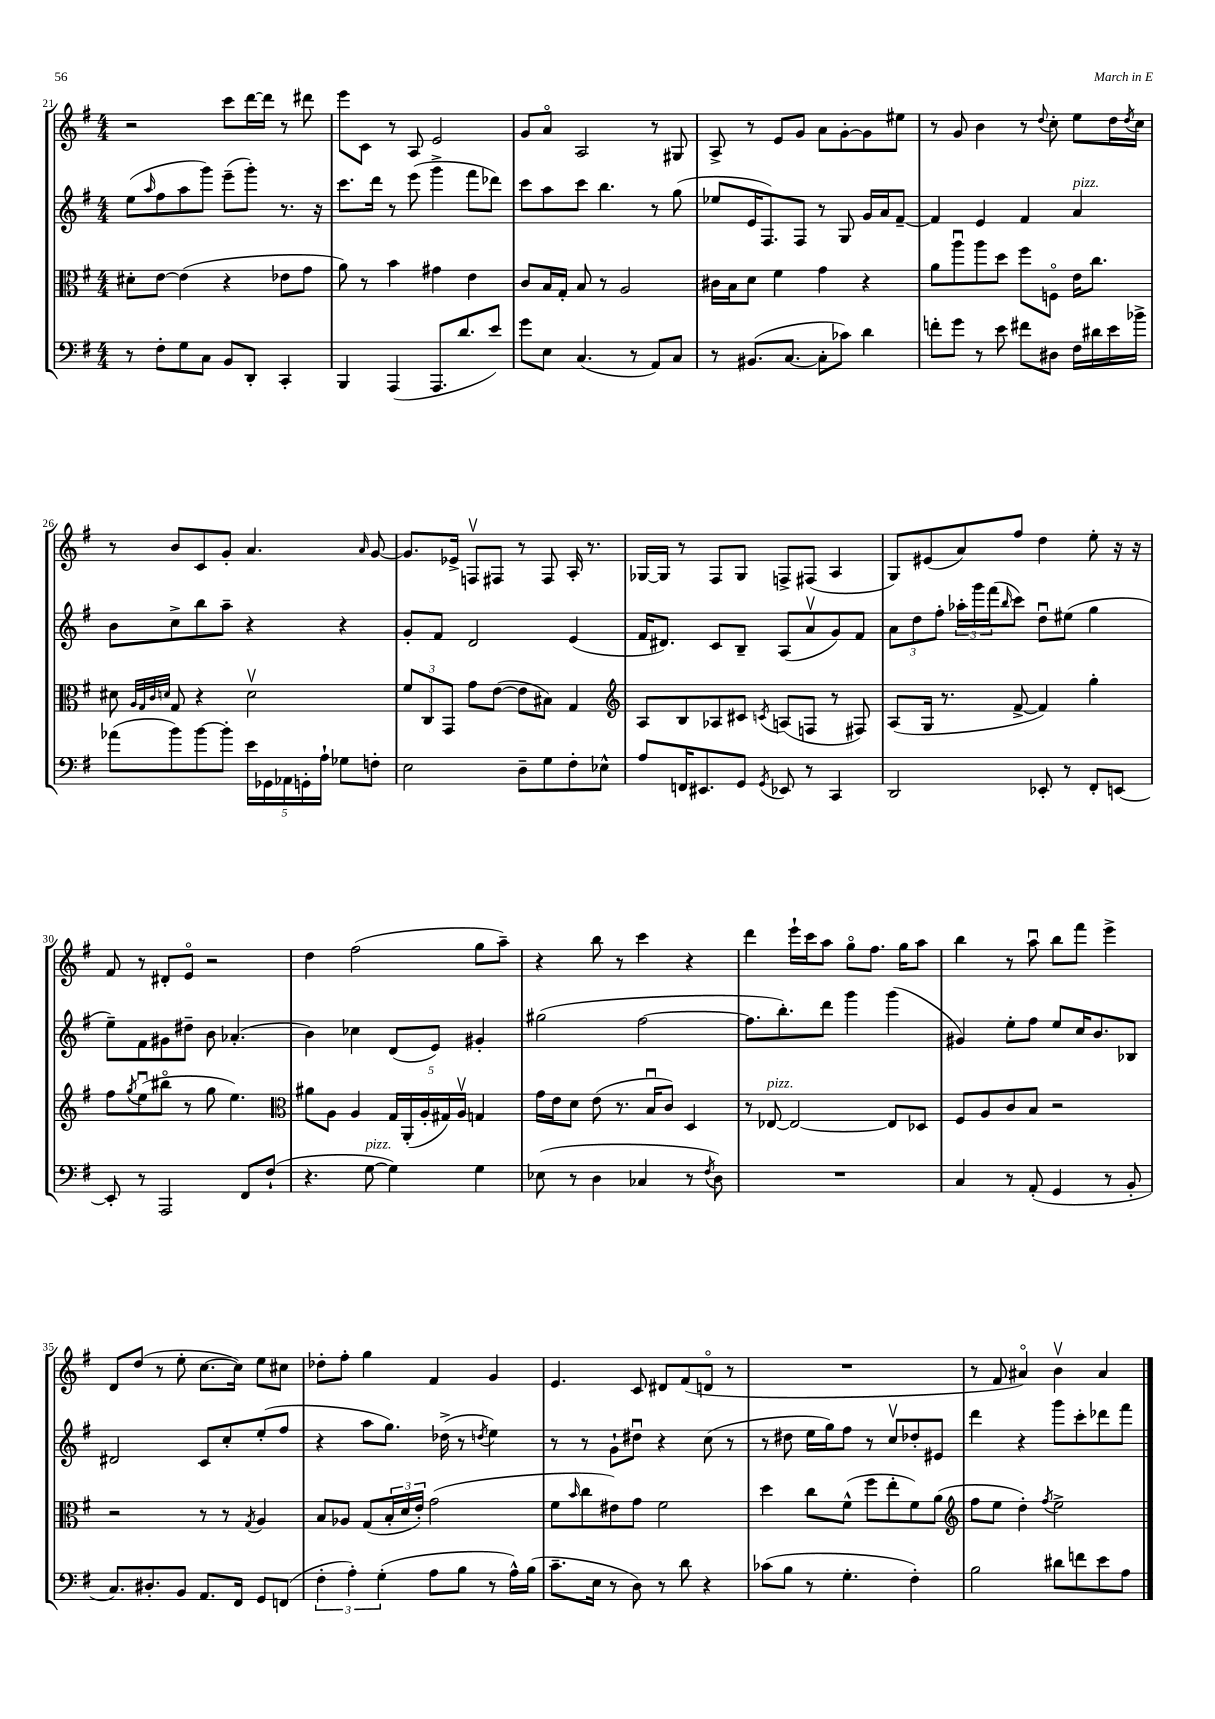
<<
\new StaffGroup <<
\new Staff = "s0" {
    \clef treble \key g \major \numericTimeSignature \time 4/4
    r2 c'''8 d'''16~ d'''16 r8 dis'''8 |
    e'''8 c'8 r8 a8 e'2 |
    g'8 a'8\flageolet a2 r8 gis8 |
    a8-> r8 e'8 g'8 a'8 g'8~-. g'8 eis''8 |
    r8 g'8 b'4 r8 \appoggiatura { d''8 } c''8-. e''8 d''16 \acciaccatura { d''8 } c''16 |
    r8 b'8 c'8 g'8-. a'4. \grace { a'16 } g'8~ |
    g'8. ees'16-> f8\upbow fis8 r8 fis8 a16-. r8. |
    ges16~ ges16 r8 fis8 ges8 f8-> fis8( a4 |
    g8) eis'8( a'8) fis''8 d''4 e''8-. r16 r16 |
    fis'8 r8 dis'8-. e'8\flageolet r2 |
    d''4 fis''2( g''8 a''8--) |
    r4 b''8 r8 c'''4 r4 |
    d'''4 e'''16-! c'''16 a''8 g''8\flageolet fis''8. g''16 a''8 |
    b''4 r8 a''8\downbow b''8 fis'''8 e'''4-> |
    d'8 d''8( r8 e''8-. c''8.~ c''16) e''8 cis''8 |
    des''8-. fis''8-. g''4 fis'4 g'4 |
    e'4. c'8 dis'8 fis'8( d'8\flageolet r8 |
    R1 |
    r8 fis'8 ais'4\flageolet) b'4\upbow ais'4 \bar "|." |
}
\new Staff = "s1" {
    \clef treble \key g \major \numericTimeSignature \time 4/4
    e''8( \grace { a''16 } fis''8 a''8 g'''8) e'''8--( g'''8-.) r8. r16 |
    c'''8. d'''16 r8 e'''8( g'''4-> fis'''8 des'''8) |
    c'''8 a''8 c'''8 b''4. r8 g''8( |
    ees''8 e'16 fis8.) fis8 r8 g8 g'16 a'16 fis'8~-- |
    fis'4 e'4 fis'4 a'4^\markup { \italic "pizz." } |
    b'8 c''8-> b''8 a''8-- r4 r4 |
    g'8-. fis'8 d'2 e'4( |
    fis'16 dis'8.) c'8 b8-- a8( a'8\upbow g'8) fis'8 |
    \tuplet 3/2 { a'8 d''8 fis''8-. } \tuplet 3/2 { aes''16-. g'''16 fis'''16( } \grace { b''16 } c'''8) d''8\downbow eis''8( g''4 |
    e''8--) fis'8 gis'8 dis''8-- b'8 aes'4.-.( |
    b'4) ces''4 d'8( e'8) gis'4-. |
    gis''2( fis''2~ |
    fis''8. b''8.-.) d'''8 g'''4 g'''4( |
    gis'4) e''8-. fis''8 e''8 c''16 b'8. bes8 |
    dis'2 c'8 c''8-. e''8-.( fis''8 |
    r4 a''8 g''8.) des''16->( r8 \acciaccatura { d''8 } e''4) |
    r8 r8 g'8-! dis''8\downbow r4 c''8( r8 |
    r8 dis''8 e''16 g''16) fis''8 r8 c''8\upbow des''8-. eis'8 |
    d'''4 r4 g'''8 c'''8-. des'''8 fis'''8 \bar "|." |
}
\new Staff = "s2" {
    \clef alto \key g \major \numericTimeSignature \time 4/4
    dis'8-. e'8~ e'4( r4 ees'8 g'8 |
    a'8) r8 b'4 gis'4 e'4 |
    c'8 b16 g16-. b8 r8 a2 |
    cis'16 b16 d'8 fis'4 g'4 r4 |
    a'8 a''8\downbow a''8 d''8 fis''8 f8\flageolet e'16 c''8. |
    dis'8 \grace { a32 g32 c'32 d'32 } g8 r4 d'2\upbow |
    \tuplet 3/2 { fis'8 c8 g,8 } g'8 e'8~( e'8 bis8) g4 |
    \clef treble a8 b8 aes8 cis'8 \acciaccatura { c'8 } a8( f8 r8 fis8) |
    a8( g16 r8. fis'8~-> fis'4) g''4-. |
    fis''8 \acciaccatura { g''8 } e''8\downbow( bis''8\flageolet r8 g''8 e''4.) |
    \clef alto ais'8 a8 a4 \tuplet 5/4 { g16 a,16-.( a16-. gis16) a16\upbow } g4 |
    g'16 e'16 d'8 e'8( r8. b16\downbow c'8) d4 |
    r8 ees8~^\markup { \italic "pizz." } ees2~ ees8 des8 |
    fis8 a8 c'8 b8 r2 |
    r2 r8 r8 \acciaccatura { g8 } a4 |
    b8 aes8 g8( \tuplet 3/2 { b16-. d'16 e'16-.) } g'2( |
    fis'8 \grace { b'16 } c''8 eis'8) g'8 fis'2 |
    d''4 c''8 fis'8-^( fis''8 e''8-. fis'8) a'8( |
    \clef treble fis''8 e''8 d''4-.) \acciaccatura { fis''8 } e''2-> \bar "|." |
}
\new Staff = "s3" {
    \clef bass \key g \major \numericTimeSignature \time 4/4
    r8 fis8-. g8 c8 b,8 d,8-. c,4-. |
    b,,4 a,,4( a,,8. d'8. e'8) |
    g'8 e8 c4.( r8 a,8) c8 |
    r8 bis,8.( c8.~ c8-. ces'8) d'4 |
    f'8-. g'8 r8 e'8 fis'8 dis8 fis16 dis'16 e'16 bes'16-> |
    aes'8( b'8) b'8~ b'8-. \tuplet 5/4 { e'16 ges,16 aes,16 g,16-. a16-! } ges8 f8-. |
    e2 d8-- g8 fis8-. ees8-^ |
    a8 f,16 eis,8. g,8 \acciaccatura { g,8 } ees,8 r8 c,4 |
    d,2 ees,8-. r8 fis,8-. e,8~ |
    e,8-. r8 a,,2 fis,8 fis8-!( |
    r4. g8~^\markup { \italic "pizz." } g4) g4 |
    ees8( r8 d4 ces4 r8 \acciaccatura { fis8 } d8) |
    R1 |
    c4 r8 a,8-.( g,4 r8 b,8-. |
    c8.) dis8.-. b,8 a,8. fis,16 g,8 f,8( |
    \tuplet 3/2 { fis4-. a4-.) g4-.( } a8 b8 r8 a16-^) b16( |
    c'8.-- e16 r8 d8) r8 d'8 r4 |
    ces'8( b8 r8 g4.-. fis4-.) |
    b2 dis'8 f'8 e'8 a8 \bar "|." |
}
>>
>>
\layout { \context { \Score currentBarNumber = #21 } }
